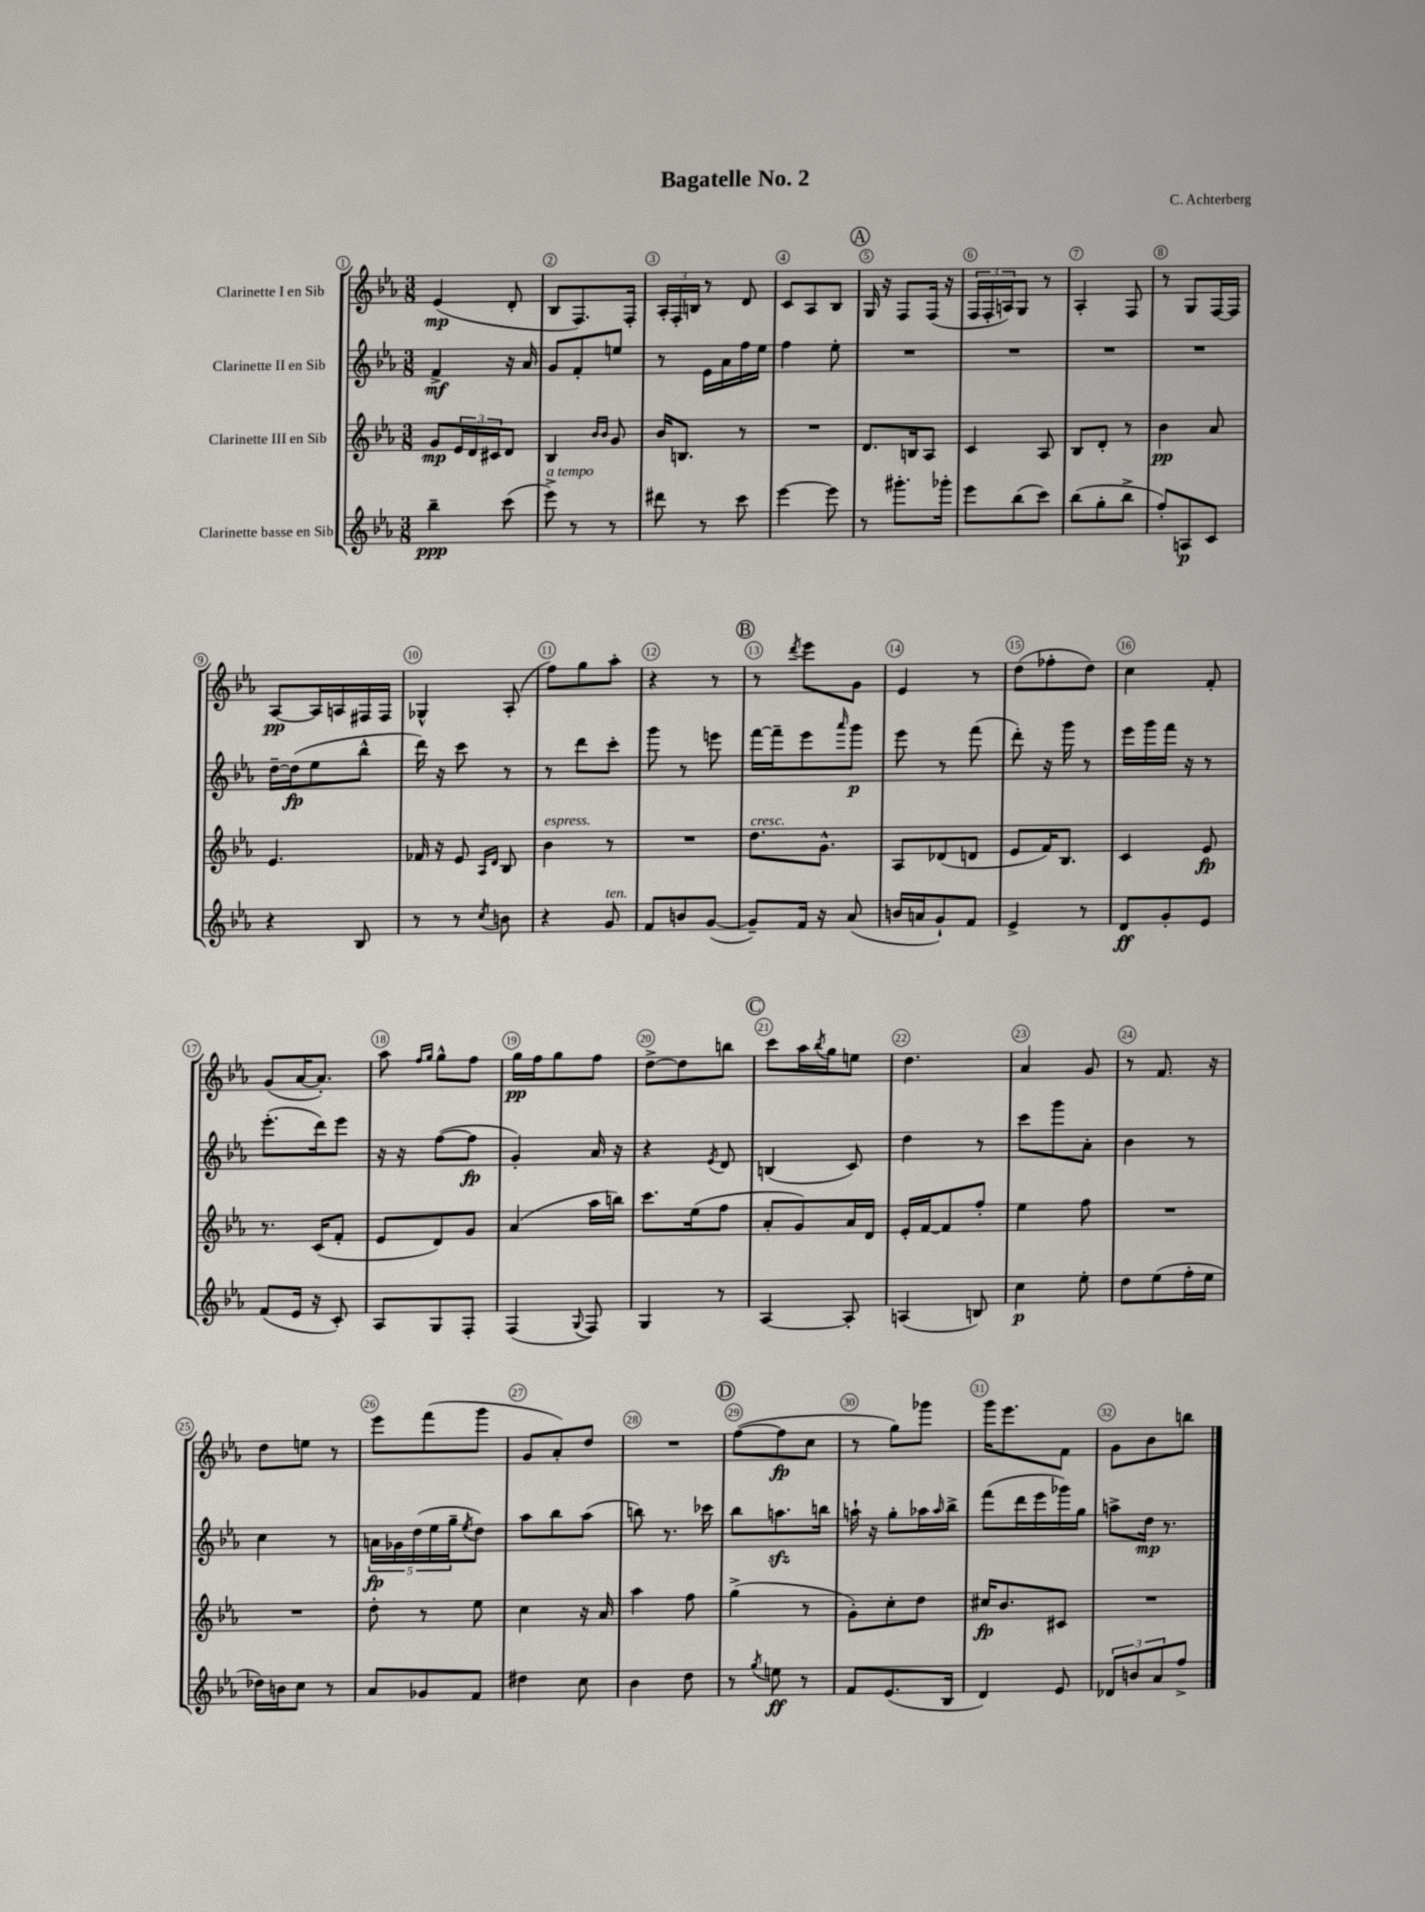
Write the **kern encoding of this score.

**kern	**dynam	**kern	**dynam	**kern	**dynam	**kern	**dynam
*part4	*part4	*part3	*part3	*part2	*part2	*part1	*part1
*staff4	*staff4	*staff3	*staff3	*staff2	*staff2	*staff1	*staff1
*I"Clarinette basse en Sib	*	*I"Clarinette III en Sib	*	*I"Clarinette II en Sib	*	*I"Clarinette I en Sib	*
*clefG2	*	*clefG2	*	*clefG2	*	*clefG2	*
*k[b-e-a-]	*	*k[b-e-a-]	*	*k[b-e-a-]	*	*k[b-e-a-]	*
*M3/8	*	*M3/8	*	*M3/8	*	*M3/8	*
=1	=1	=1	=1	=1	=1	=1	=1
4bb-~\	ppp	8g/L	mp	4f^/	mf	(4e-/	mp
.	.	24e-/L	.	.	.	.	.
.	.	24d/	.	.	.	.	.
.	.	24c#X/J	.	.	.	.	.
(8ccc\	.	8d/J	.	16r	.	8d'/	.
.	.	.	.	16a-/	.	.	.
=2	=2	=2	=2	=2	=2	=2	=2
!LO:TX:a:i:t=a tempo	!	!	!	!	!	!	!
8eee-^\)	.	4B-/	.	8g/L	.	8B-/L	.
8r	.	.	.	8f'/	.	8.F/)	.
.	.	16qqb-/LL	.	.	.	.	.
.	.	16qqb-/JJ	.	.	.	.	.
8r	.	8g/	.	8een/J	.	.	.
.	.	.	.	.	.	16F'/Jk	.
=3	=3	=3	=3	=3	=3	=3	=3
8ddd#X\	.	16b-/KL	.	8r	.	24A-'/LL	.
.	.	.	.	.	.	24F'/	.
.	.	8.Bn/J	.	.	.	.	.
.	.	.	.	.	.	24Bn/JJ	.
8r	.	.	.	16e-\LL	.	8r	.
.	.	.	.	16a-\	.	.	.
8ccc\	.	8r	.	16ff\	.	8d/	.
.	.	.	.	16ee-\JJ	.	.	.
=4	=4	=4	=4	=4	=4	=4	=4
[4eee-\	.	4.r	.	4ff\	.	8c/L	.
.	.	.	.	.	.	8A-/	.
8eee-\]	.	.	.	8ee-'\	.	8B-/J	.
!!LO:REH:place=s1:t=A
=5	=5	=5	=5	=5	=5	=5	=5
8r	.	8.d/L	.	4.r	.	16G/	.
.	.	.	.	.	.	16r	.
8.ggg#X'\L	.	.	.	.	.	8F/L	.
.	.	16Bn/k	.	.	.	.	.
.	.	8A-/J	.	.	.	(16F/Jk	.
16ggg-X'\Jk	.	.	.	.	.	16r	.
=6	=6	=6	=6	=6	=6	=6	=6
8eee-\L	.	4c/	.	4.r	.	24F/LL	.
.	.	.	.	.	.	24F'/	.
.	.	.	.	.	.	24An/J)	.
(8bb-\	.	.	.	.	.	8G/J	.
8ccc\J)	.	8A-/	.	.	.	8r	.
=7	=7	=7	=7	=7	=7	=7	=7
(8bb-\L	.	8B-/L	.	4.r	.	4A-'/	.
8gg'\	.	8d'/J	.	.	.	.	.
8bb-^\J	.	8r	.	.	.	8F/	.
=8	=8	=8	=8	=8	=8	=8	=8
8ff'/L)	.	4b-\	pp	4.r	.	8r	.
8An/	p	.	.	.	.	8G/L	.
8c/J	.	8a-/	.	.	.	[16F/L	.
.	.	.	.	.	.	16F/JJ]	.
!!LO:LB:g=z
=9	=9	=9	=9	=9	=9	=9	=9
4r	.	4.e-/	.	[16dd~\LL	.	[8A-/L	pp
.	.	.	.	(16dd\J]	fp	.	.
.	.	.	.	8ee-\	.	16A-/L]	.
.	.	.	.	.	.	16An/	.
8B-/	.	.	.	8bb-^^\J	.	16F#X/	.
.	.	.	.	.	.	16F#/JJ	.
=10	=10	=10	=10	=10	=10	=10	=10
8r	.	16f-X/	.	16ddd\)	.	4G-X^^/	.
.	.	16r	.	16r	.	.	.
8r	.	8e-/	.	8ccc\	.	.	.
.	.	16qqA-/LL	.	.	.	.	.
8qcc/	.	16qqd/JJ	.	.	.	.	.
8bn\	.	8B-/	.	8r	.	(8A-'/	.
=11	=11	=11	=11	=11	=11	=11	=11
!	!	!LO:TX:a:i:t=espress.	!	!	!	!	!
4r	.	4b-\	.	8r	.	8ff\L)	.
.	.	.	.	8ddd\L	.	8gg\	.
!LO:TX:a:i:t=ten.	!	!	!	!	!	!	!
8g/	.	8r	.	8ccc'\J	.	8aa-'\J	.
=12	=12	=12	=12	=12	=12	=12	=12
8f/L	.	4.r	.	8ggg\	.	4r	.
8bn/	.	.	.	8r	.	.	.
([8g/J	.	.	.	8eeen\	.	8r	.
!!LO:REH:place=s1:t=B
=13	=13	=13	=13	=13	=13	=13	=13
!	!	!LO:TX:a:i:t=cresc.	!	!	!	!	!
8g~/L])	.	8.dd\L	.	[16fff\LL	.	8r	.
.	.	.	.	16fff~\J]	.	.	.
.	.	.	.	.	.	8qddd/	.
16f/Jk	.	.	.	8eee-\	.	8eee-\L	.
16r	.	8.g^^\J	.	.	.	.	.
.	.	.	.	16qqaaa-/	.	.	.
(8a-/	.	.	.	8ggg\J	p	8g\J	.
=14	=14	=14	=14	=14	=14	=14	=14
16bn/LL	.	8A-/L	.	8eee-\	.	4e-/	.
16an/J	.	.	.	.	.	.	.
8g`/)	.	(8d-X/	.	8r	.	.	.
8f/J	.	8dn/J	.	(8fff\	.	8r	.
=15	=15	=15	=15	=15	=15	=15	=15
4e-^/	.	8e-/L	.	8ddd'\)	.	(8dd\L	.
.	.	16f/K)	.	16r	.	8ff-X'\	.
.	.	8.B-/J	.	16ggg\	.	.	.
8r	.	.	.	8r	.	8dd\J)	.
=16	=16	=16	=16	=16	=16	=16	=16
8d/L	ff	4c/	.	16eee-\LL	.	4cc\	.
.	.	.	.	16ggg\	.	.	.
8g'/	.	.	.	16fff\JJ	.	.	.
.	.	.	.	16r	.	.	.
8e-/J	.	8e-/	fp	8r	.	8f'/	.
!!LO:LB:g=z
=17	=17	=17	=17	=17	=17	=17	=17
(8f/L	.	8.r	.	(8.eee-'\L	.	(8g/L	.
16e-/Jk	.	.	.	.	.	[16a-/K	.
16r	.	(16c/KL	.	16ddd\k)	.	8.a-'/J])	.
8c'/)	.	8f'/J	.	8eee-\J	.	.	.
=18	=18	=18	=18	=18	=18	=18	=18
8A-/L	.	8e-/L	.	16r	.	8aa-\	.
.	.	.	.	16r	.	.	.
.	.	.	.	.	.	16qqff/LL	.
.	.	.	.	.	.	16qqgg/JJ	.
8G/	.	8d/)	.	([8ff\L	.	8gg^^\L	.
8F'/J	.	8g/J	.	8ff\J]	fp	8ff\J	.
=19	=19	=19	=19	=19	=19	=19	=19
(4F/	.	(4a-/	.	4g'/)	.	16gg\LL	pp
.	.	.	.	.	.	16ff\J	.
.	.	.	.	.	.	8gg\	.
8qqG/	.	.	.	.	.	.	.
8F/)	.	16aa-\LL	.	16a-/	.	8ff\J	.
.	.	16bbn\JJ)	.	16r	.	.	.
=20	=20	=20	=20	=20	=20	=20	=20
4G/	.	8.ccc\L	.	4r	.	[8dd^\L	.
.	.	.	.	.	.	8dd\]	.
.	.	(16ee-\k	.	.	.	.	.
.	.	.	.	8qe-/	.	.	.
8r	.	8ff\J	.	8d/	.	8bbn\J	.
!!LO:REH:place=s1:t=C
=21	=21	=21	=21	=21	=21	=21	=21
[4A-/	.	8a-'/L	.	(4Bn/	.	8ccc\L	.
.	.	8g/)	.	.	.	16aa-\L	.
.	.	.	.	.	.	8qbb-/	.
.	.	.	.	.	.	16gg\J	.
8A-'/]	.	16a-/L	.	8c/)	.	8een\J	.
.	.	16d/JJ	.	.	.	.	.
=22	=22	=22	=22	=22	=22	=22	=22
(4An/	.	16e-'/LL	.	4dd\	.	4.dd\	.
.	.	[16f/J	.	.	.	.	.
.	.	8f/]	.	.	.	.	.
8Bn/)	.	8ff'/J	.	8r	.	.	.
=23	=23	=23	=23	=23	=23	=23	=23
4cc\	p	4ee-\	.	8ccc\L	.	4a-/	.
.	.	.	.	8ggg\	.	.	.
8ee-'\	.	8ff\	.	8a-'\J	.	8g/	.
=24	=24	=24	=24	=24	=24	=24	=24
8dd\L	.	4.r	.	4b-\	.	8r	.
(8ee-\	.	.	.	.	.	8.f/	.
16ff'\L	.	.	.	8r	.	.	.
16ee-\JJ	.	.	.	.	.	16r	.
!!LO:LB:g=z
=25	=25	=25	=25	=25	=25	=25	=25
16dd-X\LL)	.	4.r	.	4cc\	.	8dd\L	.
16bn\J	.	.	.	.	.	.	.
8cc\J	.	.	.	.	.	8een\J	.
8r	.	.	.	8r	.	8r	.
=26	=26	=26	=26	=26	=26	=26	=26
8a-/L	.	8dd'\	.	20an\LL	fp	8eee-\L	.
.	.	.	.	20g-X\	.	.	.
.	.	.	.	(20dd\	.	.	.
8g-X/	.	8r	.	.	.	(8fff\	.
.	.	.	.	20ee-\	.	.	.
.	.	.	.	20gg~\J	.	.	.
.	.	.	.	8qee-/	.	.	.
8f/J	.	8ee-\	.	8dd\J)	.	8ggg\J	.
=27	=27	=27	=27	=27	=27	=27	=27
4dd#X\	.	4cc\	.	8aa-\L	.	8g/L	.
.	.	.	.	8bb-\	.	8a-'/)	.
8cc\	.	16r	.	(8aa-\J	.	8dd/J	.
.	.	16a-/	.	.	.	.	.
=28	=28	=28	=28	=28	=28	=28	=28
4b-\	.	4aa-\	.	8bbn\)	.	4.r	.
.	.	.	.	8.r	.	.	.
8dd\	.	8ff\	.	.	.	.	.
.	.	.	.	16ccc-X\	.	.	.
!!LO:REH:place=s1:t=D
=29	=29	=29	=29	=29	=29	=29	=29
8r	.	(4gg^\	.	8bb-\L	.	([8ff\L	.
8qgg/	.	.	.	.	.	.	.
8een\	ff	.	.	8.aanzz\	.	8ff\]	fp
8r	.	8r	.	.	.	8cc\J	.
.	.	.	.	16bbn\Jk	.	.	.
=30	=30	=30	=30	=30	=30	=30	=30
8f/L	.	8g'\L)	.	16aan`\	.	8r	.
.	.	.	.	16r	.	.	.
(8.e-/	.	8cc'\	.	8gg'\L	.	8gg\L)	.
.	.	8dd\J	.	16aa-X\L	.	8ggg-X\J	.
.	.	.	.	16qqaa-/	.	.	.
16B-/Jk	.	.	.	16bb-^\JJ	.	.	.
=31	=31	=31	=31	=31	=31	=31	=31
4d/)	.	16cc#X/KL	fp	(8fff\L	.	16ggg\KL	.
.	.	8.b-/	.	.	.	8.eee-\	.
.	.	.	.	16ddd\L	.	.	.
.	.	.	.	16eee-\	.	.	.
8e-/	.	8c#X/J	.	16ggg-X\)	.	8f\J	.
.	.	.	.	16gg\JJ	.	.	.
=32	=32	=32	=32	=32	=32	=32	=32
12d-X/L	.	4.r	.	8aan^\L	.	8g\L	.
12bn/	.	.	.	.	.	.	.
.	.	.	.	16dd\Jk	mp	8b-\	.
12a-/	.	.	.	.	.	.	.
.	.	.	.	8.r	.	.	.
8ff^/J	.	.	.	.	.	8bbn\J	.
==	==	==	==	==	==	==	==
*-	*-	*-	*-	*-	*-	*-	*-
